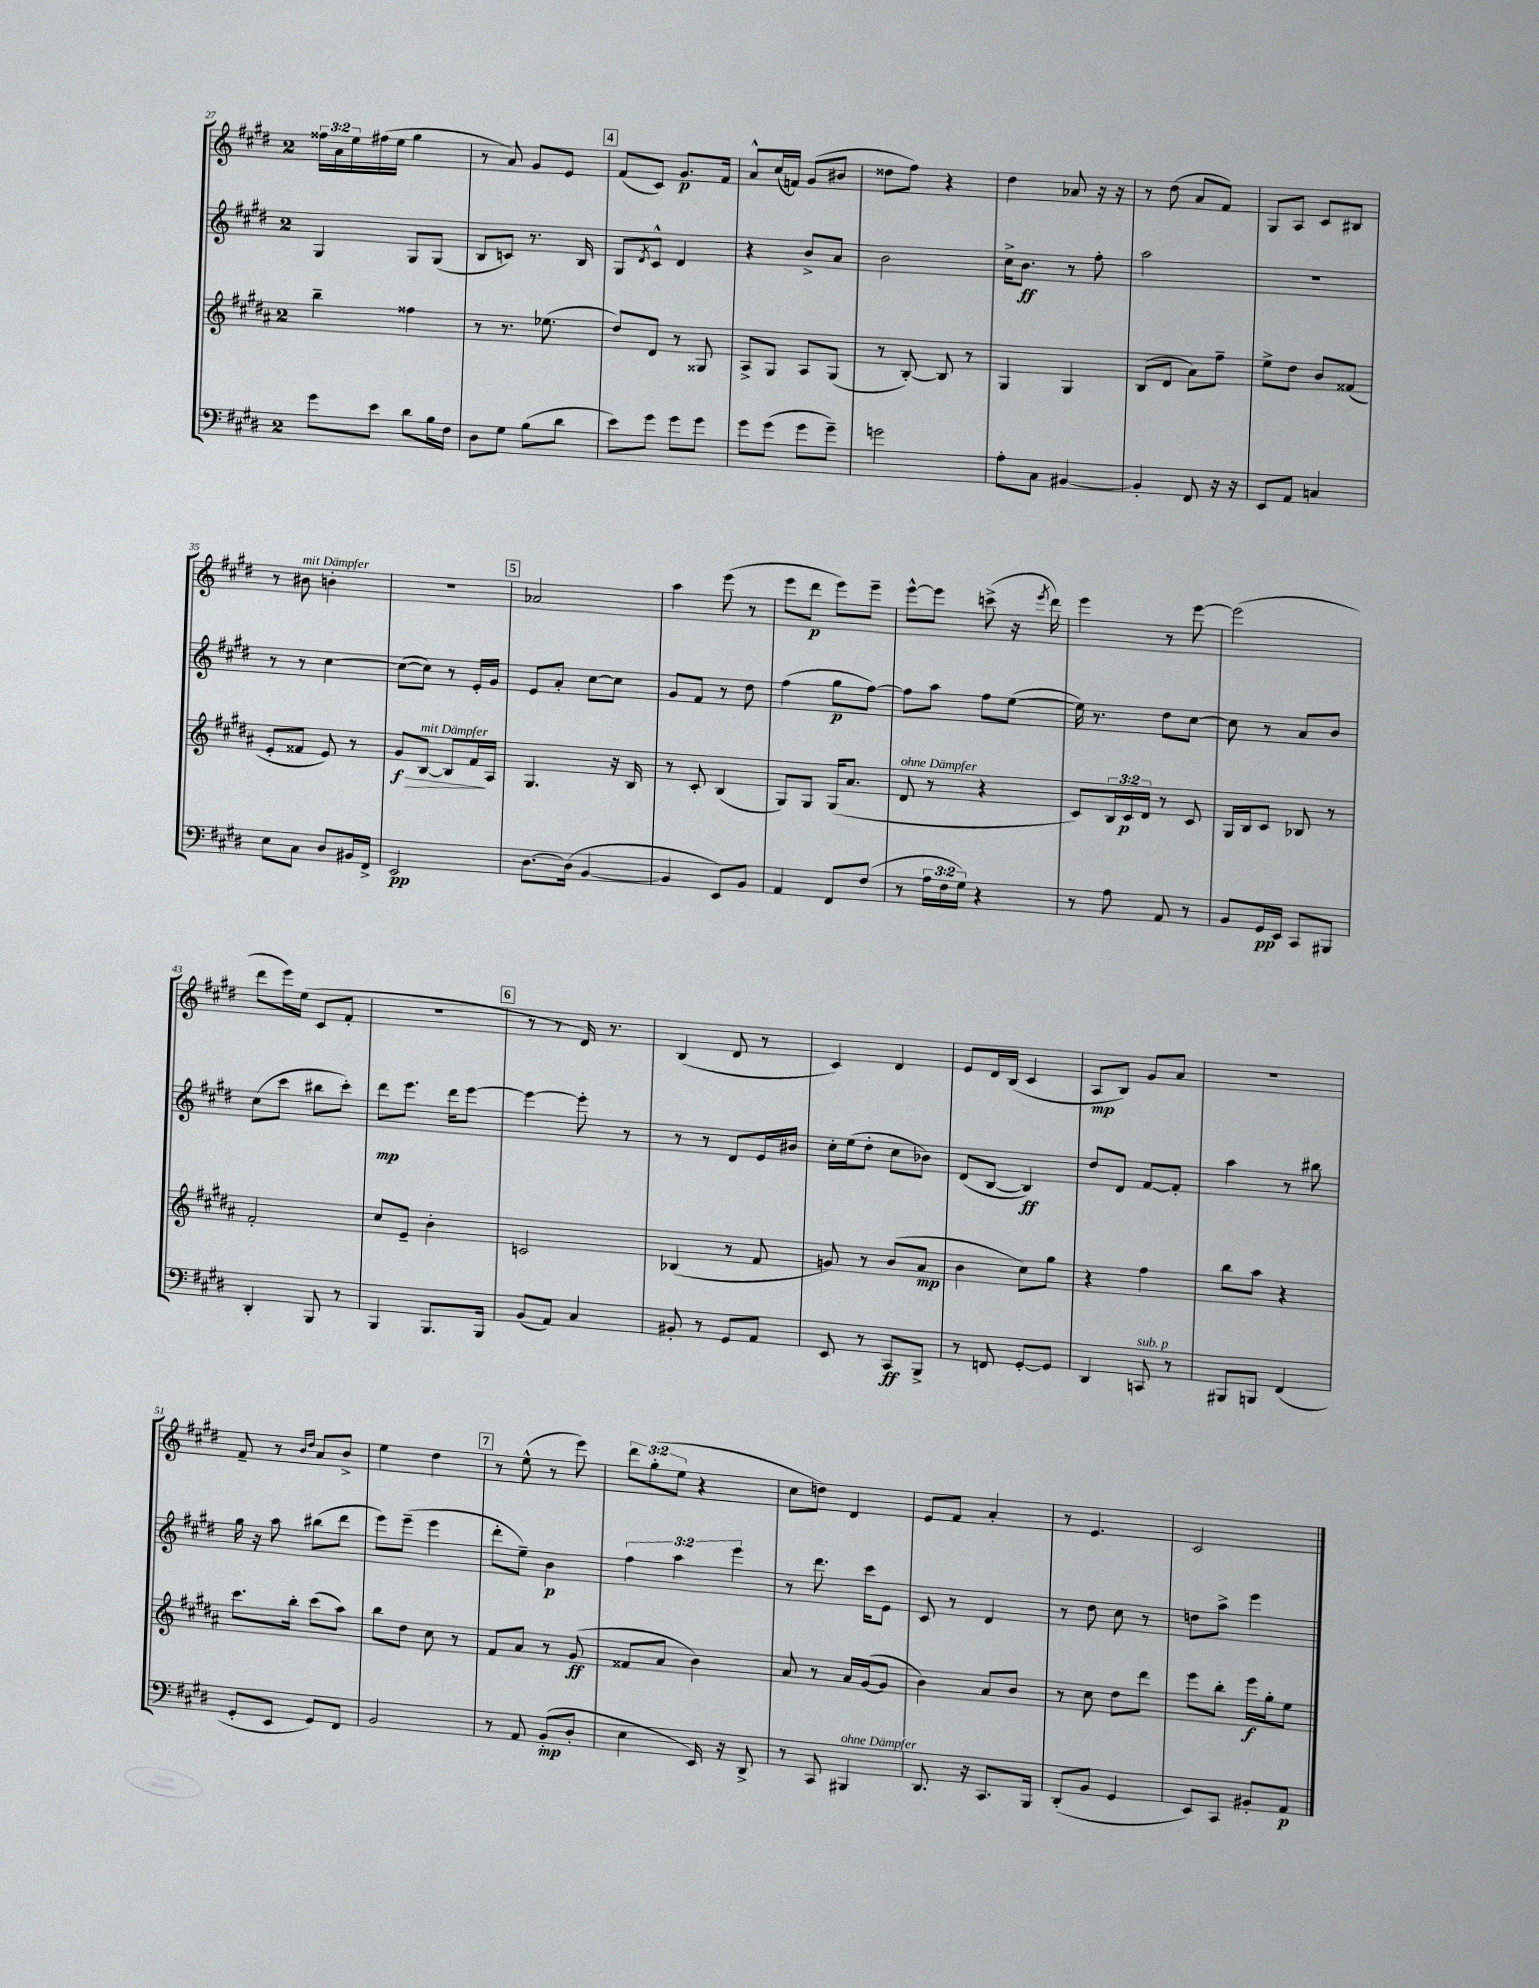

**kern	**dynam	**kern	**dynam	**kern	**dynam	**kern	**dynam
*part4	*part4	*part3	*part3	*part2	*part2	*part1	*part1
*staff4	*staff4	*staff3	*staff3	*staff2	*staff2	*staff1	*staff1
*clefF4	*	*clefG2	*	*clefG2	*	*clefG2	*
*k[f#c#g#d#]	*	*k[f#c#g#d#a#]	*	*k[f#c#g#d#]	*	*k[f#c#g#d#]	*
*M2/4	*	*M2/4	*	*M2/4	*	*M2/4	*
=27	=27	=27	=27	=27	=27	=27	=27
8g#\L	.	4bb~\	.	4G#/	.	24ff##X\LL	.
.	.	.	.	.	.	24a\	.
.	.	.	.	.	.	24ee\	.
8e\J	.	.	.	.	.	(16ff#X\	.
.	.	.	.	.	.	16ee\JJ	.
8d#\L	.	4ff##X\	.	8G#/L	.	4gg#\	.
16B\L	.	.	.	(8G#/J	.	.	.
16F#\JJ	.	.	.	.	.	.	.
=28	=28	=28	=28	=28	=28	=28	=28
8D#\L	.	8r	.	8B/L	.	8r	.
8G#\J	.	8.r	.	8cn/J)	.	8a/)	.
(8B\L	.	.	.	8.r	.	8g#/L	.
.	.	(8.ee-X\	.	.	.	.	.
8d#\J	.	.	.	.	.	8e/J	.
.	.	.	.	16B/	.	.	.
!!LO:REH:place=s1:t=4
=29	=29	=29	=29	=29	=29	=29	=29
8e\L)	.	8dd#/L)	.	8G#/L	.	(8f#/L	.
.	.	.	.	8qd#/	.	.	.
8g#\J	.	8d#/J	.	8c#^^/J	.	8c#/J)	.
8g#\L	.	8r	.	4d#/	.	8.g#/L	p
8g#\J	.	8G##X/	.	.	.	.	.
.	.	.	.	.	.	16f#/Jk	.
=30	=30	=30	=30	=30	=30	=30	=30
8g#\L	.	8A#^/L	.	4r	.	8a^^/L	.
(8g#\J	.	8G#/J	.	.	.	(16cc#/L	.
.	.	.	.	.	.	16fn/JJ)	.
8g#\L	.	8A#/L	.	8b^/L	.	(8g#/L	.
8g#~\J)	.	(8G#/J	.	8a/J	.	8b#X/J	.
=31	=31	=31	=31	=31	=31	=31	=31
2gn\	.	8r	.	2b\	.	8dd##X\L	.
.	.	[8B'/)	.	.	.	8ff#\J)	.
.	.	8B/]	.	.	.	4r	.
.	.	8r	.	.	.	.	.
=32	=32	=32	=32	=32	=32	=32	=32
8A'\L	.	4G#/	.	16cc#^\KL	.	4dd#\	.
.	.	.	.	8.b\J	ff	.	.
8C#\J	.	.	.	.	.	.	.
[4BB#X/	.	4G#/	.	8r	.	8a-X/	.
.	.	.	.	8ff#'\	.	16r	.
.	.	.	.	.	.	16r	.
=33	=33	=33	=33	=33	=33	=33	=33
4BB#'/]	.	(8B/L	.	2aa\	.	8r	.
.	.	8d#/J	.	.	.	(8dd#\	.
8FF#/	.	8a#\L)	.	.	.	8a/L	.
16r	.	8ff#~\J	.	.	.	8f#/J)	.
16r	.	.	.	.	.	.	.
=34	=34	=34	=34	=34	=34	=34	=34
8EE/L	.	8ee^\L	.	2r	.	8G#/L	.
8AA/J	.	8dd#\J	.	.	.	8A/J	.
4Cn/	.	8b/L	.	.	.	8c#/L	.
.	.	(8f##X/J	.	.	.	8B#X/J	.
!!LO:LB:g=z
=35	=35	=35	=35	=35	=35	=35	=35
8E\L	.	8e'/L	.	8r	.	8r	.
!	!	!	!	!	!	!LO:TX:a:i:t=mit Dämpfer	!
8C#\J	.	8f##X/J	.	8r	.	8b#X\	.
8D#/L	.	8e/)	.	[4cc#\	.	4bn'\	.
16BB#X/L	.	8r	.	.	.	.	.
16FF#^/JJ	.	.	.	.	.	.	.
=36	=36	=36	=36	=36	=36	=36	=36
!	!	!	!LO:HP:b	!	!	!	!
2EE/	pp	8g#/L	> f	(8cc#\L_	.	2r	.
!	!	!LO:TX:a:i:t=mit Dämpfer	!	!	!	!	!
.	.	[8B/J	.	8cc#\J])	.	.	.
.	.	8B/L]	.	8r	.	.	.
.	.	16f#/L	.	16e'/LL	.	.	.
.	.	16A#/JJ	]	16g#/JJ	.	.	.
!!LO:REH:place=s1:t=5
=37	=37	=37	=37	=37	=37	=37	=37
[8.D#\L	.	4.G#/	.	8e/L	.	2a-X/	.
.	.	.	.	8a'/J	.	.	.
(16D#\Jk]	.	.	.	.	.	.	.
[4BB/	.	.	.	[8cc#\L	.	.	.
.	.	16r	.	8cc#\J]	.	.	.
.	.	16B/	.	.	.	.	.
=38	=38	=38	=38	=38	=38	=38	=38
4BB/]	.	8r	.	8g#/L	.	4aa\	.
.	.	8c#'/	.	8f#/J	.	.	.
8EE/L)	.	(4B/	.	8r	.	(8eee\	.
8BB/J	.	.	.	8dd#\	.	8r	.
=39	=39	=39	=39	=39	=39	=39	=39
4AA/	.	8G#/L)	.	(4ff#\	.	8eee\L	.
.	.	8G#/J	.	.	.	8ddd#\J	p
8FF#/L	.	(16G#/KL	.	8gg#\L	p	8eee\L)	.
.	.	8.a#/J	.	.	.	.	.
(8F#/J	.	.	.	[8ff#\J)	.	8eee~\J	.
=40	=40	=40	=40	=40	=40	=40	=40
!	!	!LO:TX:a:i:t=ohne Dämpfer	!	!	!	!	!
8r	.	8d#/	.	8ff#\L]	.	[8eee^^\L	.
24A\LL	.	8r	.	8aa\J	.	8eee\J]	.
24F#\	.	.	.	.	.	.	.
24G#\JJ)	.	.	.	.	.	.	.
4r	.	4r	.	8ff#\L	.	(8cccn^\	.
.	.	.	.	([8ee\J	.	16r	.
.	.	.	.	.	.	8qeee/	.
.	.	.	.	.	.	16ddd#\)	.
=41	=41	=41	=41	=41	=41	=41	=41
8r	.	8c#/L)	.	16ee\])	.	4eee\	.
.	.	.	.	8.r	.	.	.
8A\	.	24B/L	.	.	.	.	.
.	.	24c#/	p	.	.	.	.
.	.	24d#/JJ	.	.	.	.	.
8AA/	.	8r	.	8dd#\L	.	8r	.
8r	.	8c#/	.	[8cc#\J	.	[8eee\	.
=42	=42	=42	=42	=42	=42	=42	=42
8BB/L	.	16G#/LL	.	8cc#\]	.	(2eee\]	.
.	.	16B/J	.	.	.	.	.
16GG#/L	pp	8c#/J	.	8r	.	.	.
16EE/JJ	.	.	.	.	.	.	.
8CC#/L	.	8B-X/	.	8a/L	.	.	.
8BBB#X/J	.	8r	.	8b/J	.	.	.
!!LO:LB:g=z
=43	=43	=43	=43	=43	=43	=43	=43
4DD#'/	.	2f#'/	.	(8cc#\L	.	8ddd#\L	.
.	.	.	.	8ccc#\J	.	16eee\L)	.
.	.	.	.	.	.	(16ee\JJ	.
8BBB/	.	.	.	8bb#X\L	.	8c#/L	.
8r	.	.	.	8ccc#'\J)	.	8f#'/J	.
=44	=44	=44	=44	=44	=44	=44	=44
4BBB/	.	8cc#/L	.	8ddd#\L	mp	2r	.
.	.	8e~/J	.	8.eee\J	.	.	.
8.BBB/L	.	4b'\	.	.	.	.	.
.	.	.	.	16ddd#\KL	.	.	.
.	.	.	.	[8eee\J	.	.	.
16BBB/Jk	.	.	.	.	.	.	.
!!LO:REH:place=s1:t=6
=45	=45	=45	=45	=45	=45	=45	=45
(8BB/L	.	2cn/	.	4eee\_	.	8r	.
8AA/J)	.	.	.	.	.	8r	.
4C#/	.	.	.	8eee'\]	.	16d#/)	.
.	.	.	.	.	.	8.r	.
.	.	.	.	8r	.	.	.
=46	=46	=46	=46	=46	=46	=46	=46
8BB#X'/	.	(4B-X/	.	8r	.	(4B/	.
8r	.	.	.	8r	.	.	.
8GG#/L	.	8r	.	8d#/L	.	8d#/	.
8AA/J	.	8f#/	.	16e/L	.	8r	.
.	.	.	.	16b#X/JJ	.	.	.
=47	=47	=47	=47	=47	=47	=47	=47
8EE/	.	8gn/)	.	16cc#'\LL	.	4c#/)	.
.	.	.	.	(16ee\J	.	.	.
8r	.	8r	.	8dd#'\J	.	.	.
8CC#/L	ff	(8b/L	.	8cc#\L	.	4d#/	.
8BBB^/J	.	8a#/J	mp	8b-X\J)	.	.	.
=48	=48	=48	=48	=48	=48	=48	=48
8r	.	4b\	.	(8d#/L	.	8e/L	.
8FFn/	.	.	.	[8B/J	.	16d#/L	.
.	.	.	.	.	.	(16B/JJ	.
[8GG#'/L	.	8cc#\L)	.	4B/])	ff	4c#/	.
8GG#/J]	.	8gg#\J	.	.	.	.	.
=49	=49	=49	=49	=49	=49	=49	=49
4DD#/	.	4r	.	8dd#/L	.	8A/L	mp
.	.	.	.	8d#/J	.	8B/J)	.
!LO:TX:a:i:t=sub. p	!	!	!	!	!	!	!
8CCn/	.	4ff#\	.	[8f#/L	.	8g#/L	.
8r	.	.	.	8f#'/J]	.	8a/J	.
=50	=50	=50	=50	=50	=50	=50	=50
8BBB#X/L	.	8bb\L	.	4aa\	.	2r	.
8BBBn/J	.	8aa#\J	.	.	.	.	.
(4FF#/	.	4r	.	8r	.	.	.
.	.	.	.	8bb#X\	.	.	.
!!LO:LB:g=z
=51	=51	=51	=51	=51	=51	=51	=51
8GG#'/L	.	8.ccc#\L	.	16gg#\	.	8f#~/	.
.	.	.	.	16r	.	.	.
8EE/J	.	.	.	8aa\	.	8r	.
.	.	16bb'\Jk	.	.	.	.	.
.	.	.	.	.	.	16qqb/LL	.
.	.	.	.	.	.	16qqdd#/JJ	.
8GG#/L)	.	(8ccc#\L	.	(8bb#X\L	.	8a/L	.
8FF#/J	.	8aa#\J)	.	8ddd#\J	.	8b^/J	.
=52	=52	=52	=52	=52	=52	=52	=52
2BB/	.	8bb\L	.	8eee\L)	.	4ee\	.
.	.	8dd#\J	.	(8eee~\J	.	.	.
.	.	8cc#\	.	4eee\	.	4dd#\	.
.	.	8r	.	.	.	.	.
!!LO:REH:place=s1:t=7
=53	=53	=53	=53	=53	=53	=53	=53
8r	.	8f#/L	.	8ddd#'\L	.	8r	.
8AA/	.	8a#/J	.	8ee~\J)	.	(8ee^^\	.
(8BB'/L	mp	8r	.	4b\	p	8r	.
8D#'/J	.	(8g#/	ff	.	.	8eee\)	.
=54	=54	=54	=54	=54	=54	=54	=54
4E\	.	8f##X/L	.	6ff#\	.	12ddd#\L	.
.	.	.	.	.	.	(12gg#'\	.
.	.	8a#/J	.	.	.	.	.
.	.	.	.	6aa\	.	12ee\J	.
16EE/)	.	4b\)	.	.	.	4r	.
16r	.	.	.	.	.	.	.
.	.	.	.	6eee\	.	.	.
8DD#^/	.	.	.	.	.	.	.
=55	=55	=55	=55	=55	=55	=55	=55
8r	.	8a#/	.	8r	.	8cc#\L	.
8CC#/	.	8r	.	8.ddd#\	.	8ddn\J)	.
!LO:TX:a:i:t=ohne Dämpfer	!	!	!	!	!	!	!
4BBB#X/	.	16a#/LL	.	.	.	4d#/	.
.	.	([16g#/J	.	16ccc#\KL	.	.	.
.	.	8g#/J]	.	8e\J	.	.	.
=56	=56	=56	=56	=56	=56	=56	=56
8.DD#/	.	4b\)	.	8c#/	.	8e/L	.
.	.	.	.	8r	.	8f#/J	.
16r	.	.	.	.	.	.	.
8.CC#/L	.	8a#/L	.	4d#/	.	4a'/	.
.	.	8b/J	.	.	.	.	.
16BBB/Jk	.	.	.	.	.	.	.
=57	=57	=57	=57	=57	=57	=57	=57
(8DD#'/L	.	8r	.	8r	.	8r	.
8BB/J	.	8cc#\	.	8dd#\	.	4.e/	.
4GG#/	.	8dd#\L	.	8cc#\	.	.	.
.	.	8ddd#\J	.	8r	.	.	.
=58	=58	=58	=58	=58	=58	=58	=58
8EE/L)	.	8eee\L	.	8ddn\L	.	2c#/	.
8CC#/J	.	8bb'\J	.	8aa^\J	.	.	.
8BB#X'/L	.	16eee\LL	f	4eee\	.	.	.
.	.	16gg#'\J	.	.	.	.	.
8AA/J	p	8ee\J	.	.	.	.	.
==	==	==	==	==	==	==	==
*-	*-	*-	*-	*-	*-	*-	*-
